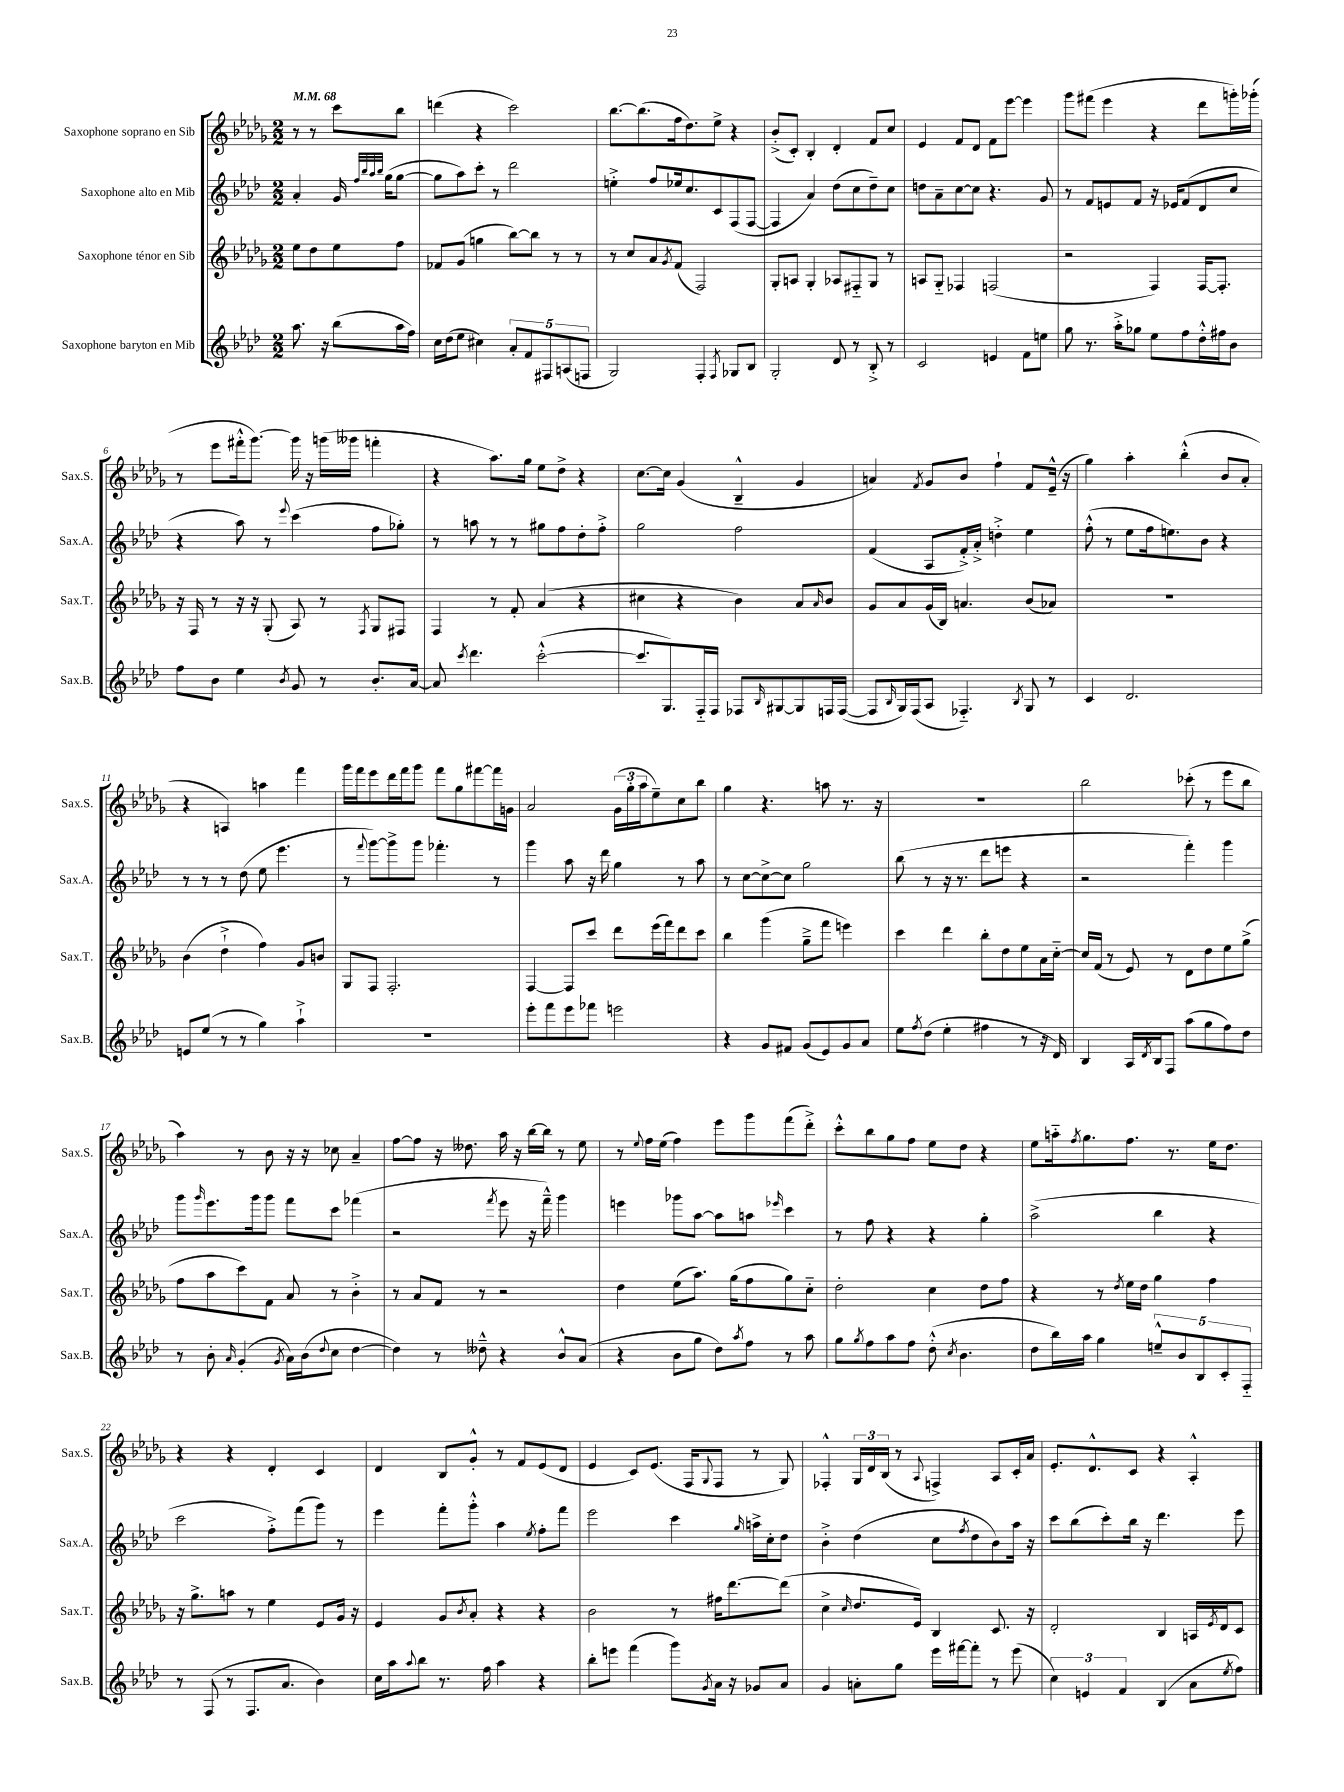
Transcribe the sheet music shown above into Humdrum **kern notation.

**kern	**kern	**kern	**kern
*staff4	*staff3	*staff2	*staff1
*clefG2	*clefG2	*clefG2	*clefG2
*k[b-e-a-d-]	*k[b-e-a-d-g-]	*k[b-e-a-d-]	*k[b-e-a-d-g-]
*M2/2	*M2/2	*M2/2	*M2/2
*MM68	*MM68	*MM68	*MM68
8.aa-\	8ee-\L	4a-'/	8r
.	8dd-\	.	8r
16r	.	.	.
(8bb-\L	8ee-\	16g/	8ccc\L
.	.	32qqff/LLL	.
.	.	32qqbb-/	.
.	.	32qqaa-/	.
.	.	32qqbb-/JJJ	.
.	.	(16gg\LK	.
16aa-\L	8ff\J	[8gg\J	8bb-\J
16ff\JJ)	.	.	.
=	=	=	=
16cc\LL	8f-/L	8gg\]L	(4ddd\
(16dd-\J	.	.	.
8ee-\J	(8g-/J	8aa-\)	.
4cc#\)	4gg\	8ccc'\J	4r
.	.	8r	.
10a-'/L	[8bb-\L)	2ddd-\	2ccc\)
10f/	.	.	.
.	8bb-\]J	.	.
10F#/	.	.	.
.	8r	.	.
(10A/	.	.	.
.	8r	.	.
10F/J	.	.	.
=	=	=	=
2G/)	8r	4ee'^\	[8.bb-\L
.	8cc/L	.	.
.	.	.	(8.bb-\]
.	8a-/	8ff/L	.
.	8qg-/	.	.
.	(8f/J	16ee-/k	16ff\k
.	.	8.cc/	8.dd-\)
4F'/	2F/)	.	.
.	.	8c/	8ee-^\J
8qF/	.	.	.
8G-/L	.	(8F/	4r
8B-/J	.	[8F/J	.
=	=	=	=
2G'/	8G-'/L	4F/]	(8b-'^/L
.	8A/J	.	8c'/J)
.	4G-'/	4a-/)	4B-'/
8d-/	8A-/L	(8dd-\L	4d-'/
8r	8F#'~/	8cc\	.
8B-'^/	8G-/J	8dd-~\)	8f/L
8r	8r	8cc\J	8cc/J
=	=	=	=
2c/	8A/L	8dd\L	4e-/
.	8G-'~/J	8a-~\	.
.	4F-/	[8cc\	8f/L
.	.	8cc\]J	8d-/J
4e/	(2F/	4.r	8f\L
.	.	.	[8eee-\J
8f\L	.	.	4eee-\]
8ee\J	.	8g/	.
=	=	=	=
8gg\	2r	8r	8ggg-\L
8.r	.	8f/L	(8fff#\J
.	.	8e/	4eee-\
16aa-'^\LK	.	.	.
8gg-\J	.	8f/J	.
8ee-\L	4F/)	16r	4r
.	.	16e-/LK	.
8ff\	.	(8f/	.
16dd-'^^\L	[16F/LK	8d-/	8ddd-\L
16ff#\J	8.F'/]J	.	.
8b-\J	.	8cc/J	16ggg'\L)
.	.	.	(16ggg-'\JJ
=	=	=	=
8ff\L	16r	4r	8r
.	16F/	.	.
8b-\J	8r	.	8eee-\L
4ee-\	16r	8aa-\)	16fff#'^^\k
.	16r	.	[8.ggg-\J)
.	(8G-'/	8r	.
8qb-/	.	8qqeee-/	.
8g/	8A-/)	(4ccc\	16ggg-\]
.	.	.	16r
8r	8r	.	(16ggg\LL
.	.	.	16ggg--\JJ
.	8qF/	.	.
8.b-'/L	8G-/L	8ff\L	4fff'\
.	8F#/J	8gg-'\J)	.
[16a-/Jk	.	.	.
=	=	=	=
8a-/]	4F/	8r	4r
8qccc/	.	.	.
4.ddd-\	.	8aa\	.
.	8r	8r	8.aa-\L)
.	8f'/	8r	.
.	.	.	16gg-\Jk
([2ccc'^^\	(4a-/	8gg#\L	8ee-\L
.	.	8ff\	8dd-^\J
.	4r	8dd-'\	4r
.	.	8ff'^\J	.
=	=	=	=
8.ccc/]L	4cc#\	2gg\	[8.cc\L
8.G/)	.	.	16cc\]Jk
.	4r	.	(4g-/
16F'~/L	.	.	.
16F/JJ	.	.	.
8F-/L	4b-\)	2ff\	4B-~^^/
16qqB-/	.	.	.
[8G#/	.	.	.
8G#/]	8a-/L	.	4g-/
.	16qqa-/	.	.
16F/L	8b-/J	.	.
([16F/JJ	.	.	.
=	=	=	=
8F/]L	8g-/L	(4f/	4a/)
16qqB-/	.	.	.
16G/L)	8a-/	.	.
(16F/J	.	.	.
.	.	.	8qf/
8A-/J	(16g-/L	8A-/L	8g-/L
.	16B-/JJ)	.	.
4.F-'~/)	4.a/	16f'^/L)	8b-/J
.	.	16a-'^/JJ	.
.	.	4dd'^\	4ff`\
8qB-/	.	.	.
8G/	(8b-/L	4ee-\	8f/L
8r	8a-/J)	.	(16e-~^^/Jk
.	.	.	16r
=	=	=	=
4c/	1r	(8ff'^^\	4gg-\)
.	.	8r	.
2.d-/	.	8ee-\L	4aa-'\
.	.	16ff\k	.
.	.	8.ee\)	.
.	.	.	(4bb-'^^\
.	.	8b-\J	.
.	.	4r	8b-/L
.	.	.	8a-'/J
=	=	=	=
8e/L	(4b-\	8r	4r
(8ee-/J	.	8r	.
8r	4dd-`^\	8r	4A/)
8r	.	(8dd-\	.
4gg\)	4ff\)	8ee-\	4aa\
.	.	4.eee-\	.
4aa-`^\	8g-/L	.	4fff\
.	8b/J	.	.
=	=	=	=
1r	8G-/L	8r	16ggg-\LL
.	.	.	16fff\J
.	.	8qqfff/	.
.	8F/J	[8ggg\L)	8eee-\
.	2.F'/	8ggg^\]	16ddd-\L
.	.	.	16fff\J
.	.	8ggg\J	8ggg-\J
.	.	4.fff-'\	8fff\L
.	.	.	8gg-\
.	.	.	[8fff#\
.	.	8r	16fff#\]L
.	.	.	16g\JJ
=	=	=	=
8eee-'\L	[4F/	4ggg\	2a-/
8fff\	.	.	.
8eee-\	8F/]L	8aa-\	.
8fff-\J	8ccc/J	16r	.
.	.	16ddd-\	.
2eee\	8ddd-\L	4gg\	(24g-\LL
.	.	.	24gg-'\
.	.	.	24aa-\J
.	(16eee-\L	.	8ee-~\)
.	16fff\J)	.	.
.	8ddd-\	8r	8cc\
.	8ccc\J	8aa-\	8bb-\J
=	=	=	=
4r	4bb-\	8r	4gg-\
.	.	[8cc\L	.
8g/L	(4ggg-\	8cc^\_	4.r
8f#/J	.	8cc\]J	.
(8g/L	8gg-~^\L	2gg\	.
8e-/)	8fff\J	.	8aa\
8g/	4eee\)	.	8.r
8a-/J	.	.	.
.	.	.	16r
=	=	=	=
8ee-\L	4ccc\	(8bb-\	1r
8qff/	.	.	.
(8dd-\J	.	8r	.
4ee-'\	4ddd-\	16r	.
.	.	8.r	.
4ff#\	8bb-'\L	8ddd-\L	.
.	8dd-\	8eee\J	.
8r	8ee-\	4r	.
16r	16a-\L	.	.
16d-/)	[16cc'~\JJ	.	.
=	=	=	=
4B-/	16cc/]LL	2r	2bb-\
.	(16f/JJ	.	.
.	8r	.	.
16A-/LL	8e-/)	.	.
8qd-/	.	.	.
16B-/J	.	.	.
8F/J	8r	.	.
(8aa-\L	8d-\L	4fff'\)	(8ccc-'\
8gg\	8dd-\	.	8r
8ff\)	8ee-\	4ggg\	8eee-\L
8dd-\J	(8gg-^\J	.	8bb-\J
=	=	=	=
8r	8ff\L	8ggg\L	4aa-\)
.	.	16qqggg/	.
8b-'\	8aa-\	8.eee-\	.
16qqa-/	.	.	.
(4g'/	8ccc\)	.	8r
.	.	16ggg\k	.
.	8f\J	8ggg\J	8b-\
8qg/	.	.	.
16a-\LL)	8a-/	8fff\L	16r
(16b-\J	.	.	16r
8qqdd-/	.	.	.
8cc\J	8r	8ccc\J	8cc-\
[4dd-\	4b-'^\	(4fff-\	4a-~/
=	=	=	=
4dd-\])	8r	2r	[8ff\L
.	8a-/L	.	8ff\]J
8r	8f/J	.	16r
.	.	.	8.dd--\
8dd--~^^\	8r	.	.
.	.	8qfff/	.
4r	2r	8eee-\	16aa-\
.	.	.	16r
.	.	16r	[16bb-\LL
.	.	16fff~^^\)	16bb-\]JJ
8b-^^/L	.	4ggg\	8r
(8a-/J	.	.	8ee-\
=	=	=	=
4r	4dd-\	4eee\	8r
.	.	.	8qqee-/
.	.	.	16ff\LL
.	.	.	(16ee-\JJ
8b-\L	(8ee-\L	8ggg-\L	4ff\)
8gg\J	8.aa-\J)	[8aa-\J	.
8dd-\L)	.	8aa-\]L	8eee-\L
.	(16gg-\LK	.	.
8qaa-/	.	.	.
8ff\J	8ff\	8aa\J	8ggg-\
.	.	16qqeee-/	.
8r	8gg-\)	4ccc\	(8fff\
8aa-\	8cc'~\J	.	8ddd-'^\J)
=	=	=	=
8gg\L	2dd-'\	8r	8ccc'^^\L
8qgg/	.	.	.
8ff\	.	8ff\	8bb-\
8aa-\	.	4r	8gg-\
8ff\J	.	.	8ff\J
(8dd-'^^\	4cc\	4r	8ee-\L
8qcc/	.	.	.
4.b-\	.	.	8dd-\J
.	8dd-\L	4gg'\	4r
.	8ff\J	.	.
=	=	=	=
8dd-\L	4r	(2aa-^\	8ee-\L
16bb-\L)	.	.	16aa'~\k
.	.	.	8qff/
16aa-\JJ	.	.	8.gg-\
4gg\	8r	.	.
.	8qdd-/	.	.
.	16ee-\LL	.	8.ff\J
.	16dd-\JJ	.	.
10ee~^^/L	4gg-\	4bb-\	.
.	.	.	8.r
10b-/	.	.	.
10B-/	.	.	.
.	4ff\	4r	16ee-\LK
10c'/	.	.	.
.	.	.	8.dd-\J
10F'~/J	.	.	.
=	=	=	=
8r	16r	2ccc\	4r
.	8.gg-^\L	.	.
(8F/	.	.	.
8r	8aa\J	.	4r
8.F/L	8r	.	.
.	4ee-\	8ff'^\L)	4d-'/
8.a-/J	.	.	.
.	.	(8fff\	.
4b-\)	8e-/L	8ggg\J)	4c/
.	16g-/Jk	8r	.
.	16r	.	.
=	=	=	=
16cc\LL	4e-/	4eee-\	4d-/
16aa-\J	.	.	.
8qqaa-/	.	.	.
8bb-\J	.	.	.
8.r	8g-/L	8fff'\L	8B-/L
.	8qb-/	.	.
.	8a-'/J	8ggg'^^\J	8g-'^^/J
16ff\	.	.	.
4aa-\	4r	4aa-\	8r
.	.	.	8f/L
.	.	8qee-/	.
4r	4r	8ff'\L	(8e-/
.	.	8fff\J	8d-/J
=	=	=	=
8bb-'\L	2b-\	2eee-\	4e-/
8eee\J	.	.	.
(4fff\	.	.	8c/L)
.	.	.	(8.e-/J
8ggg\L)	8r	4ccc\	.
.	.	.	16F/LK
8qg/	.	.	8qqG-/
16a-\Jk	16ff#\LK	.	8F/J
16r	[8.ddd-\	.	.
.	.	16qqgg/	.
8g-/L	.	16aa^\LL	8r
.	.	16cc'\J	.
8a-/J	(8ddd-\]J	8dd-\J	8G-/)
=	=	=	=
4g/	4cc^\	4b-'^\	4F-'^^/
.	16qqcc/	.	.
8a'\L	8.dd-/L	(4dd-\	24G-/LL
.	.	.	24d-/
.	.	.	(24B-/JJ
8gg\J	.	.	8r
.	16e-/Jk)	.	.
.	.	.	8qqA-/
16eee-\LL	4B-/	8cc\L	4F^/)
[16fff#\J	.	.	.
.	.	8qff/	.
8fff#'\]J	.	8dd-\	.
8r	8.c/	8b-\)	8A-/L
(8eee-\	.	16aa-\Jk	16c'/L
.	16r	16r	16a-/JJ
=	=	=	=
6cc\)	2d-'/	8ccc\L	8.e-'/L
.	.	(8bb-\	.
6e/	.	.	.
.	.	.	8.d-^^/
.	.	8ccc'\)	.
6f/	.	.	.
.	.	16bb-\Jk	8c/J
.	.	16r	.
(4B-/	4B-/	4.ddd-\	4r
8a-\L	16A/LL	.	4A-'^^/
.	8qe-/	.	.
.	16d-/J	.	.
8qee-/	.	.	.
8ff\J)	8c/J	8eee-\	.
==	==	==	==
*-	*-	*-	*-
